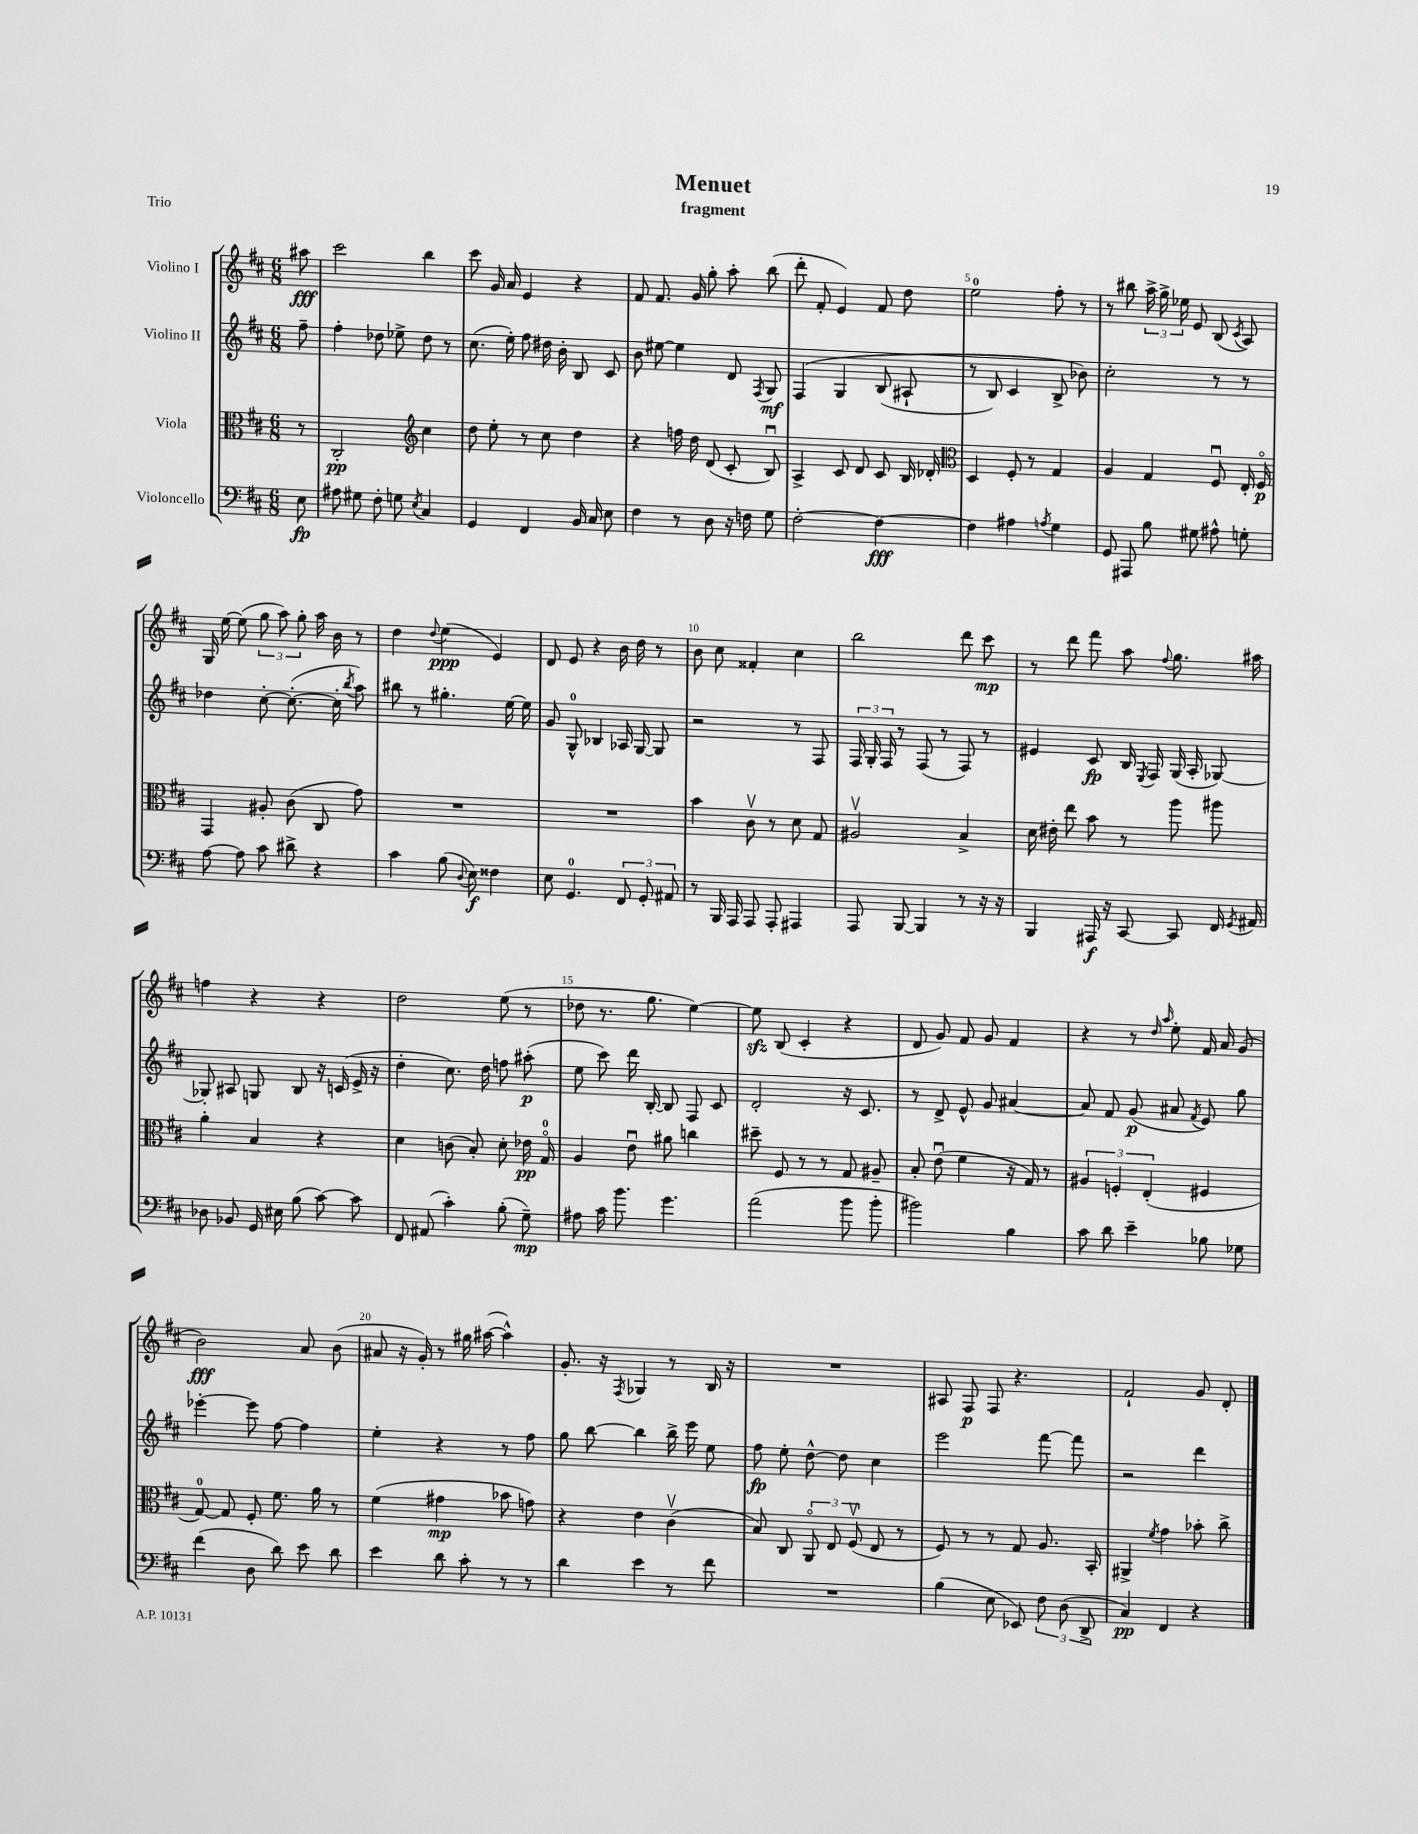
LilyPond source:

\header { title = "Menuet" subtitle = "fragment" piece = "Trio" }
<<
\new StaffGroup <<
\new Staff = "s0" \with { instrumentName = "Violino I" } {
    \clef treble \key d \major \numericTimeSignature \time 6/8 \partial 8
    \autoBeamOff ais''8\fff |
    cis'''2 b''4 |
    cis'''8 g'16 a'16 e'4 r4 |
    fis'8 fis'8. g'16 g''8-. a''8-. b''8( |
    d'''8-. fis'8-. e'4) fis'8 d''8 |
    e''2-0 fis''8-. r8 |
    r8 bis''8 \tuplet 3/2 { a''16-> g''16-> ees''16 } e'8 b8( \acciaccatura { cis'8 } a8) |
    g16 e''16~ e''8( \tuplet 3/2 { g''8 a''8) g''8-. } a''16 b'16 r8 |
    d''4 \appoggiatura { d''8 } e''4\ppp( e'4) |
    d'8 e'8 r4 b'16 d''16 r8 |
    b'8 cis''8 fisis'4-. cis''4 |
    b''2 d'''8 cis'''8\mp |
    r8 d'''8 fis'''8 a''8 \appoggiatura { fis''8 } g''8. ais''16 |
    f''4 r4 r4 |
    d''2 e''8( r8 |
    des''8 r8. g''8. e''4~) |
    e''8\sfz b8( cis'4-. r4 |
    d'8 g'8) fis'8 g'8 fis'4 |
    r4 r8 \grace { d''16 a''16 } e''8-. fis'16 a'16 g'8( |
    b'2\fff) a'8 b'8( |
    ais'8 r16 g'16-.) r8 gis''16 ais''16~( ais''4-^) |
    g'8.-. r16 \acciaccatura { fis8 } ges4 r8 b16 r16 |
    R2. |
    ais8 fis8\p fis8 r4. |
    fis'2-! g'8 d'8-. \bar "|." |
}
\new Staff = "s1" \with { instrumentName = "Violino II" } {
    \clef treble \key d \major \numericTimeSignature \time 6/8 \partial 8
    \autoBeamOff fis''8-- |
    fis''4-. des''8 ees''8-> des''8 r8 |
    cis''8.( e''16-.) fis''8 dis''16 b'16-. b8 cis'8 |
    b'8 eis''8~ eis''4 d'8 \acciaccatura { fis8 } g8\mf |
    fis4\( g4 b8( ais8-! |
    r8 b8) cis'4 b8-> bes'8\) |
    cis''2-. r8 r8 |
    des''4 cis''8~-. cis''8.~-.( cis''16-. \acciaccatura { b''8 } a''8) |
    bis''8 r8 gis''4.-. e''16~ e''16 |
    g'8 g8-0-^ bes4 aes16 g16~ g8 |
    r2 r8 fis8 |
    \tuplet 3/2 { fis16 g16-. fis16 } r8 fis8( r8 fis8) r8 |
    eis'4 cis'8\fp b16 \acciaccatura { e8 } fis16 g16( a16-. ges8~) |
    ges8-. ais8 g8 b8 r16 c'16( e'16-> r16 |
    d''4-. cis''8.) d''16 f''8 ais''8-.\p( |
    e''8 cis'''8) d'''16 b16~-. b8 fis8 cis'8 |
    d'2-. r16 cis'8. |
    r8 d'8-> e'8-^ g'8 ais'4~ |
    ais'8 fis'8 g'8\p( ais'8 \acciaccatura { fis'8 } e'8) g''8 |
    ees'''4~-. ees'''8 fis''8~ fis''4 |
    e''4-. r4 r8 fis''8 |
    g''8 b''8~ b''4 b''16-> e'''16 e''8 |
    fis''8\fp e''8-. d''8~-^ d''8 cis''4 |
    e'''2 fis'''8~ fis'''8 |
    r2 d'''4 \bar "|." |
}
\new Staff = "s2" \with { instrumentName = "Viola" } {
    \clef alto \key d \major \numericTimeSignature \time 6/8 \partial 8
    \autoBeamOff r8 |
    cis2-.\pp \clef treble cis''4 |
    d''8 e''8-. r8 cis''8 d''4 |
    r4 f''16 d''16 d'8( cis'8-. b8\downbow) |
    a4-> cis'8 d'8 cis'8 b16 des'16-. |
    \clef alto d4 fis8-. r8 g4 |
    a4 g4 fis8\downbow e16-. fis16\flageolet\p |
    g,4 ais8-. cis'8( cis8 g'8) |
    R2. |
    R2. |
    b'4 cis'8\upbow r8 d'8 g8 |
    ais2\upbow b4-> |
    d'16 eis'16-. e''8 b'8 r8 a''8 ais''8 |
    a'4-. b4 r4 |
    d'4 c'8( b8-.) d'8-. ees'16\pp g16-0\flageolet |
    a4 e'8\downbow ais'8 c''4 |
    dis''8-- fis8 r8 r8 g8 ais8-- |
    b8-. e'8\downbow( fis'4 r16 g16) r8 |
    \tuplet 3/2 { ais4 f4-. e4-.( } fis4 |
    g8-0~) g8 fis8-. fis'8. a'16 r8 |
    fis'4( gis'4\mp bes'8 g'8) |
    r4 e'4 cis'4\upbow( |
    b8) cis8 \tuplet 3/2 { a,8\flageolet e8 fis8\upbow( } e8 r8 |
    fis8) r8 r8 g8 a8. b,16-. |
    ais,4-> \acciaccatura { fis'8 } g'4 bes'8-. cis''8-> \bar "|." |
}
\new Staff = "s3" \with { instrumentName = "Violoncello" } {
    \clef bass \key d \major \numericTimeSignature \time 6/8 \partial 8
    \autoBeamOff e8\fp |
    ais8 gis8 fis8-. g8 \acciaccatura { e8 } cis4 |
    g,4 fis,4 b,16 cis16 e8 |
    fis4 r8 d8 r16 f16 g8 |
    fis2~-. fis4~\fff |
    fis4 ais4 \acciaccatura { a8 } g4 |
    g,8 ais,,8 b8 gis8 ais8-^ g8-. |
    a8~ a8 cis'8 dis'8-> r4 |
    cis'4 b8( \appoggiatura { d8 } e8\f) fisis4 |
    e8 g,4.-0 \tuplet 3/2 { fis,8 g,8-. ais,8 } |
    r8 b,,16 a,,16 a,,8 a,,8-. ais,,4 |
    a,,8 b,,8~ b,,4 r8 r16 r16 |
    b,,4 ais,,16\f r16 cis,8~ cis,8 fis,16 \acciaccatura { g,8 } ais,16 |
    des8 bes,8 g,16 eis16 b8( cis'8~) cis'8 |
    fis,8 ais,8( cis'4-.) b8-.( g8--\mp) |
    ais8 cis'16 b'8. g'4. |
    a'2( b'8 b'8-. |
    bis'2) b4 |
    cis'8 d'8 e'4-- bes8 ges8 |
    fis'4( d8 d'8) e'8 d'8 |
    e'4 d'8 cis'8-. r8 r8 |
    d'4 e'4 r8 fis'8 |
    R2. |
    b4( e8 ees,8) \tuplet 3/2 { fis8 d8( d,8-> } |
    cis4\pp) fis,4 r4 \bar "|." |
}
>>
>>
\layout { \context { \Score \override BarNumber.break-visibility = ##(#f #t #t) barNumberVisibility = #(every-nth-bar-number-visible 5) } }
